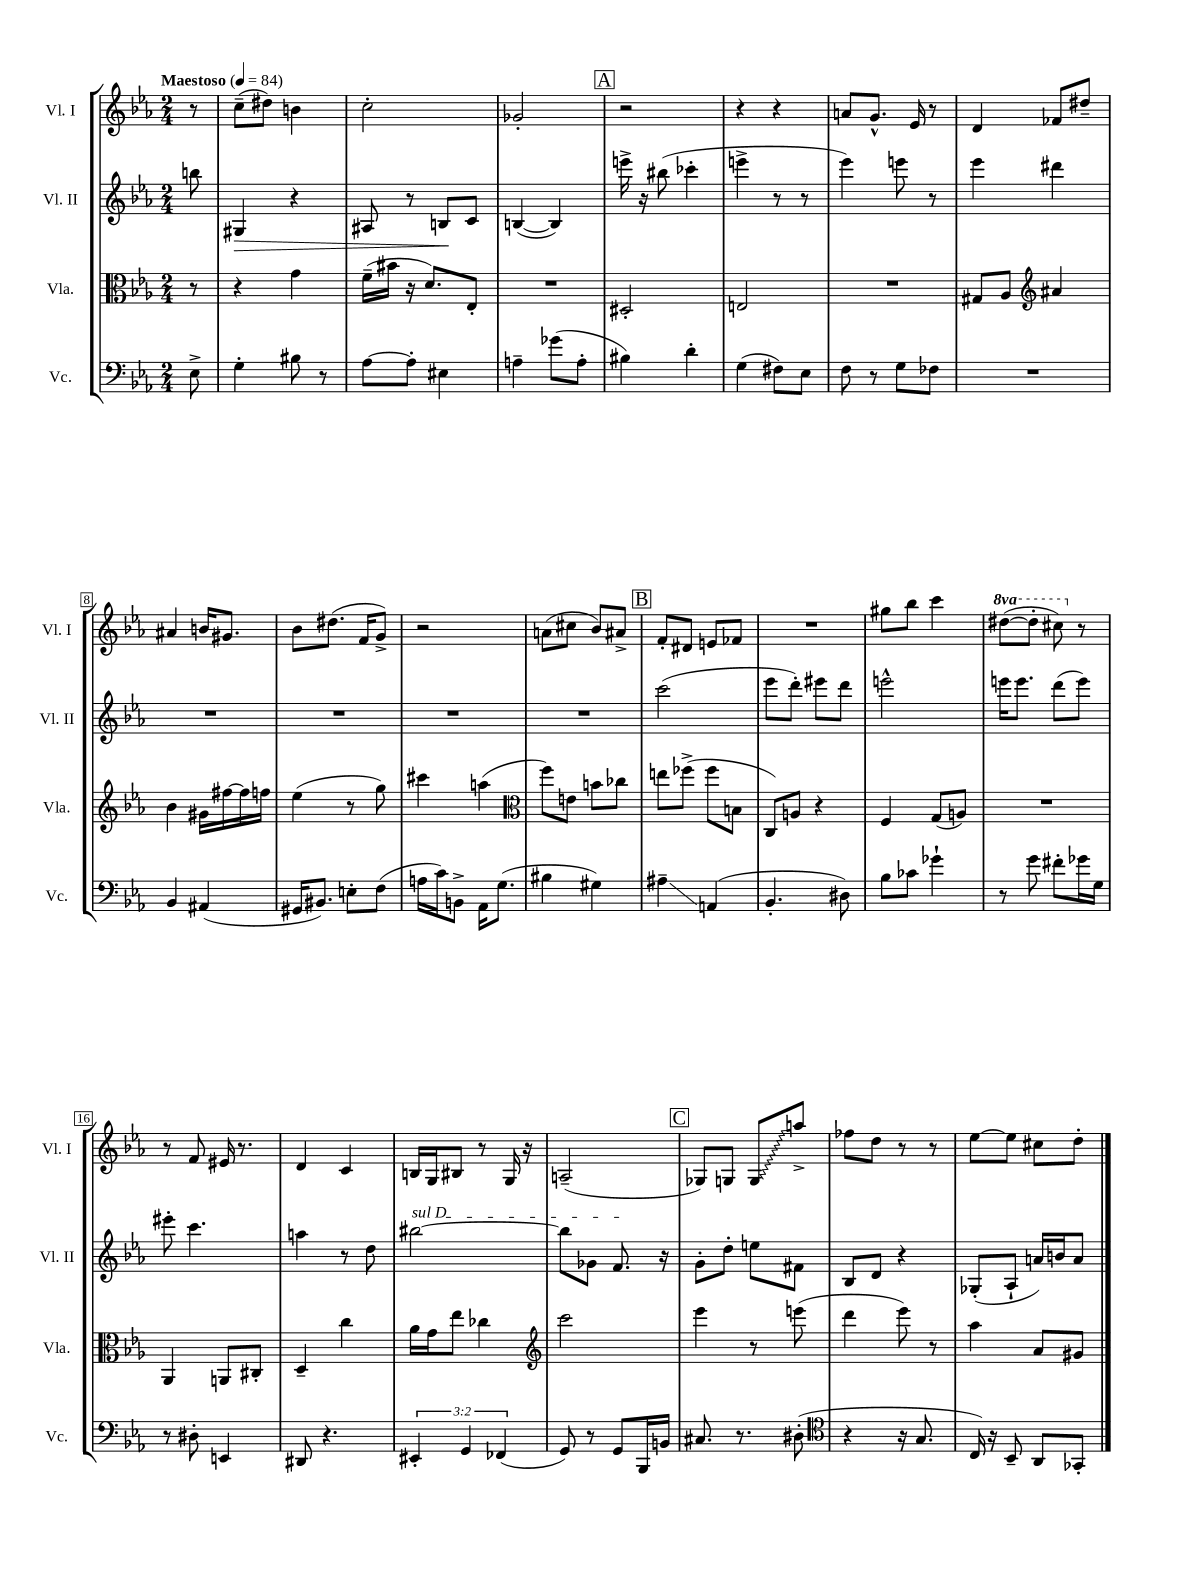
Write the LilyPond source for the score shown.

<<
\new StaffGroup <<
\new Staff = "s0" \with { instrumentName = "Vl. I" shortInstrumentName = "Vl. I" } {
    \clef treble \key ees \major \numericTimeSignature \time 2/4 \set Staff.ottavationMarkups = #ottavation-simple-ordinals \partial 8 \tempo "Maestoso" 4 = 84
    r8 |
    c''8--( dis''8) b'4 |
    c''2-. |
    ges'2-. |
    \mark \markup { \box "A" } r2 |
    r4 r4 |
    a'8 g'8.-^ ees'16 r8 |
    d'4 fes'8 dis''8-- |
    ais'4 b'16 gis'8. |
    bes'8 dis''8.( f'16 g'8->) |
    r2 |
    a'8( cis''8 bes'8) ais'8-> |
    \mark \markup { \box "B" } f'8-. dis'8 e'8 fes'8 |
    R2 |
    gis''8 bes''8 c'''4 |
    \ottava #1 dis'''8~( dis'''8-. cis'''8) \ottava #0 r8 |
    r8 f'8 eis'16 r8. |
    d'4 c'4 |
    b16 g16 bis8 r8 g16 r16 |
    a2--( |
    \mark \markup { \box "C" } ges8) g8 \once \override Glissando.style = #'zigzag g8\glissando a''8-> |
    fes''8 d''8 r8 r8 |
    ees''8~ ees''8 cis''8 d''8-. \bar "|." |
}
\new Staff = "s1" \with { instrumentName = "Vl. II" shortInstrumentName = "Vl. II" } {
    \clef treble \key ees \major \numericTimeSignature \time 2/4 \partial 8
    b''8 |
    gis4\> r4 |
    ais8 r8 b8\! c'8 |
    b4~( b4) |
    \mark \markup { \box "A" } e'''16-> r16 bis''8( ces'''4-. |
    e'''4-> r8 r8 |
    ees'''4) e'''8 r8 |
    ees'''4 dis'''4 |
    R2 |
    R2 |
    R2 |
    R2 |
    \mark \markup { \box "B" } c'''2( |
    ees'''8 d'''8-.) eis'''8 d'''8 |
    e'''2-^ |
    e'''16 e'''8. d'''8( e'''8) |
    eis'''8-. c'''4. |
    a''4 r8 d''8 |
    \once \override TextSpanner.bound-details.left.text = \markup { \italic "sul D" } bis''2~\startTextSpan |
    bis''8 ges'8 f'8.\stopTextSpan r16 |
    \mark \markup { \box "C" } g'8-. d''8-. e''8 fis'8 |
    bes8 d'8 r4 |
    ges8-.( aes8-! a'16) b'16 a'8 \bar "|." |
}
\new Staff = "s2" \with { instrumentName = "Vla." shortInstrumentName = "Vla." } {
    \clef alto \key ees \major \numericTimeSignature \time 2/4 \partial 8
    r8 |
    r4 g'4 |
    f'16--( bis'16 r16 d'8.) ees8-. |
    R2 |
    \mark \markup { \box "A" } dis2-. |
    e2 |
    R2 |
    gis8 aes8 \clef treble ais'4 |
    bes'4 gis'16 fis''16~ fis''16 f''16 |
    ees''4( r8 g''8) |
    cis'''4 a''4( |
    \clef alto f''8) e'8 b'8 ces''8 |
    \mark \markup { \box "B" } e''8 fes''8->( fes''8 b8 |
    c8) a8 r4 |
    f4 g8( a8) |
    R2 |
    aes,4 a,8 cis8-. |
    d4-- c''4 |
    aes'16 g'16 ees''8 ces''4 |
    \clef treble c'''2 |
    \mark \markup { \box "C" } ees'''4 r8 e'''8( |
    d'''4 ees'''8) r8 |
    aes''4 aes'8 gis'8 \bar "|." |
}
\new Staff = "s3" \with { instrumentName = "Vc." shortInstrumentName = "Vc." } {
    \clef bass \key ees \major \numericTimeSignature \time 2/4 \override Staff.TupletNumber.text = #tuplet-number::calc-fraction-text \partial 8
    ees8-> |
    g4-. bis8 r8 |
    aes8~ aes8-. eis4 |
    a4-- ges'8( a8-. |
    \mark \markup { \box "A" } bis4) d'4-. |
    g4( fis8) ees8 |
    f8 r8 g8 fes8 |
    R2 |
    bes,4 ais,4( |
    gis,16 bis,8.) e8-. f8( |
    a16 c'16) b,8-> aes,16 g8.( |
    bis4 gis4) |
    \mark \markup { \box "B" } ais4--\glissando a,4( |
    bes,4.-. dis8) |
    bes8 ces'8 ges'4-! |
    r8 g'8 fis'8-. ges'16 g16 |
    r8 dis8-. e,4 |
    dis,8 r4. |
    \tuplet 3/2 { eis,4-. g,4 fes,4( } |
    g,8) r8 g,8 bes,,16 b,16 |
    \mark \markup { \box "C" } cis8. r8. dis8-.( |
    \clef tenor r4 r16 g8. |
    c16) r16 bes,8-- aes,8 ges,8-. \bar "|." |
}
>>
>>
\layout { \context { \Score \override BarNumber.stencil = #(make-stencil-boxer 0.1 0.3 ly:text-interface::print) } }
